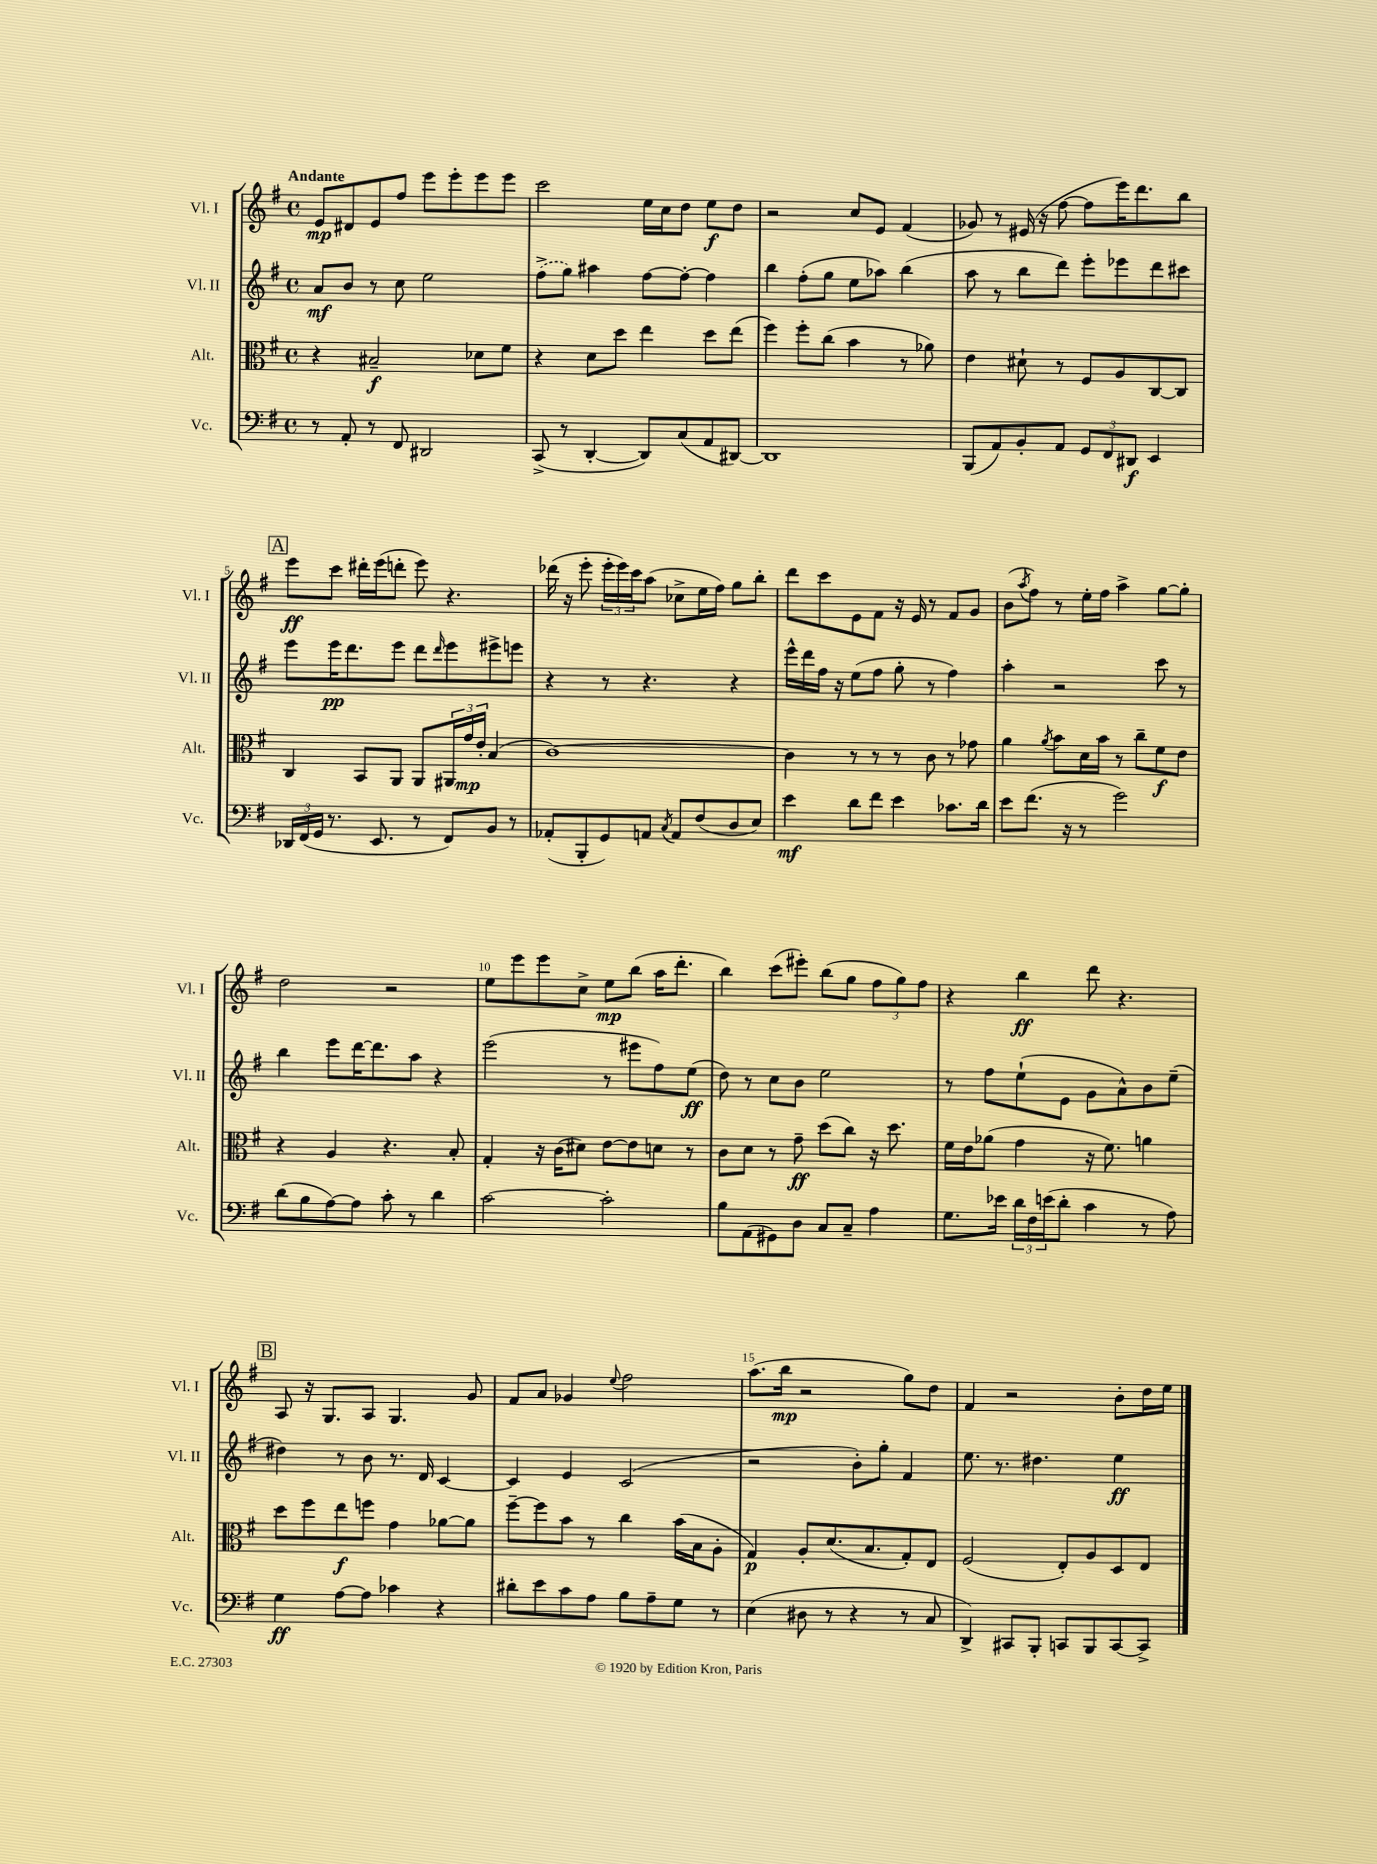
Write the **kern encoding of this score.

**kern	**kern	**kern	**kern
*staff4	*staff3	*staff2	*staff1
*clefF4	*clefC3	*clefG2	*clefG2
*k[f#]	*k[f#]	*k[f#]	*k[f#]
*M4/4	*M4/4	*M4/4	*M4/4
*met(c)	*met(c)	*met(c)	*met(c)
8r	4r	8a/L	8e/L
8AA'/	.	8b/J	8d#/
8r	2B#~/	8r	8e/
8FF#/	.	8cc\	8ff#/J
2DD#/	.	2ee\	8eee\L
.	.	.	8eee'\
.	8d-\L	.	8eee\
.	8f#\J	.	8eee\J
=	=	=	=
(8CC^/	4r	(8ff#^\L	2ccc\
8r	.	8gg\J)	.
[4DD'/	8d\L	4aa#\	.
.	8dd\J	.	.
8DD/]L)	4ee\	[8ff#\L	16ee\LL
.	.	.	16cc\J
(8C/	.	8ff#'\_J	8dd\J
8AA/	8dd\L	4ff#\]	8ee\L
[8DD#/J)	(8ee\J	.	8dd\J
=	=	=	=
1DD#]	4ff#\)	4bb\	2r
.	8ff#'\L	(8ff#'\L	.
.	(8cc\J	8gg\J	.
.	4b\	8ee\L	8cc/L
.	.	8aa-\J)	8e/J
.	8r	(4bb\	(4f#/
.	8a-\)	.	.
=	=	=	=
(8BBB/L	4e\	8aa\	8g-/)
8AA/)	.	8r	8r
8BB'/	8d#`\	8bb\L	(16e#/
.	.	.	16r
8AA/J	8r	8ddd\J)	[8ff#\
12GG/L	8F#/L	8eee'\L	8ff#\]L
12FF#/	.	.	.
.	8A/	8eee-\	16eee\K)
12DD#/J	.	.	.
.	.	.	8.ddd\
4EE/	[8C/	8ddd\	.
.	8C/]J	8ccc#\J	8bb\J
=	=	=	=
24DD-/LL	4C/	8eee\L	8eee\L
(24FF#/	.	.	.
24GG/JJ	.	.	.
8.r	.	16eee\K	8ccc\J
.	.	8.ddd\	.
.	8BB/L	.	16ddd#'\LL
8.EE/	.	.	(16eee\J
.	8AA/J	8eee\J	8ddd'\J
8r	8AA/L	8ddd\L	8eee\)
.	.	16qqddd/	.
8FF#/L)	24AA#/L	8eee\	4.r
.	24g/	.	.
.	24e'/JJ	.	.
8BB/J	(4B/	8eee#^\	.
8r	.	8eee\J	.
=	=	=	=
(8AA-'/L	[1c)	4r	(16ddd-\
.	.	.	16r
8BBB'/	.	.	8eee'\
8GG/)	.	8r	24eee'\LL
.	.	.	24eee\)
.	.	.	24ccc\J
8AA/J	.	4.r	(8aa\J
8qC/	.	.	.
8AA/L	.	.	8cc-^\L
(8F#/	.	.	16ee\L
.	.	.	16ff#\JJ)
8D/	.	4r	8gg\L
8E/J)	.	.	8bb'\J
=	=	=	=
4e\	4c\]	16eee^^\LL	8ddd\L
.	.	16ddd\	.
.	.	16ff#\JJ	8ccc\
.	.	16r	.
8d\L	8r	(8ee\L	8e\
8f#\J	8r	8ff#\J	8f#\J
4e\	8r	8gg'\	16r
.	.	.	16e/
.	8c\	8r	8r
8.c-\L	8r	4ff#\)	8f#/L
.	8g-\	.	8g/J
16d\Jk	.	.	.
=	=	=	=
8e\L	4a\	4aa'\	(8b\L
.	.	.	8qaa/
(8.f#\J	.	.	8ff#\J)
.	8qa/	.	.
.	8b\L	2r	8r
16r	.	.	.
8r	16d\L	.	16ee'\LL
.	16b\JJ	.	16ff#\JJ
2g\)	8r	.	4aa^\
.	8cc~\L	.	.
.	8f#\	8ccc\	[8gg\L
.	8e\J	8r	8gg'\]J
=	=	=	=
(8d\L	4r	4bb\	2dd\
8B\	.	.	.
[8A\)	4A/	8eee\L	.
8A\]J	.	[16ddd\K	.
.	.	8.ddd\]	.
8c'\	4.r	.	2r
8r	.	8aa\J	.
4d\	.	4r	.
.	8B'/	.	.
=	=	=	=
[2c\	4G'/	(2eee\	8ee\L
.	.	.	8eee\
.	16r	.	8eee\
.	(16c\LK	.	.
.	8d#\J)	.	8cc^\J
2c'\]	[8e\L	8r	8ee\L
.	8e\]	8eee#\L	(8bb\J
.	8d\J	8ff#\)	16aa\LK
.	.	.	8.ddd'\J
.	8r	(8ee\J	.
=	=	=	=
8B\L	8c\L	8dd\)	4bb\)
(8AA\	8d\J	8r	.
8GG#\)	8r	8cc\L	(8ccc\L
8D\J	8g~\	8b\J	8eee#'\J)
8C/L	(8dd\L	2ee\	(8bb\L
8C~/J	8cc\J)	.	8gg\J
4A\	16r	.	12ff#\L
.	8.dd\	.	.
.	.	.	12gg\)
.	.	.	12ff#\J
=	=	=	=
8.G\L	16f#\LL	8r	4r
.	16e\J	.	.
.	(8a-\J	8ff#\L	.
16e-\Jk	.	.	.
24d\LL	4g\	(8ee`\	4bb\
24F#\	.	.	.
(24e\J	.	.	.
8d'\J	.	8e\J	.
4c\	16r	8g\L	8ddd\
.	8.f#\)	.	.
.	.	8a^^\)	4.r
8r	4a\	8b\	.
8A\)	.	(8ee~\J	.
=	=	=	=
4G\	8dd\L	4dd#\)	8A/
.	8ff#\	.	16r
.	.	.	8.G/L
[8A\L	8ee\	8r	.
8A\]J	8ff\J	8b\	8A/J
4c-\	4g\	8.r	4.G/
.	.	16d/	.
4r	[8a-\L	[4c/	.
.	8a-\]J	.	8g/
=	=	=	=
8d#'\L	[8ff#~\L	4c/]	8f#/L
8e\	8ff#\]	.	8a/J
8c\	8b\J	4e/	4g-/
8A\J	8r	.	.
.	.	.	8qqee/
8B\L	4cc\	(2c/	2ff#\
8A~\	.	.	.
8G\J	(16b\LL	.	.
.	16B\J	.	.
8r	8A'\J	.	.
=	=	=	=
(4E\	4G/)	2r	(8.aa\L
.	.	.	16bb\Jk
8D#\	8A'/L	.	2r
8r	(8.d/	.	.
4r	.	8b'\L)	.
.	8.B/	.	.
.	.	8gg'\J	.
8r	8G'/)	4f#/	8gg\L)
8C/	8E/J	.	8dd\J
=	=	=	=
4DD^/)	(2F#/	8.ee\	4f#/
.	.	8.r	.
8CC#/L	.	.	2r
8BBB'/J	.	4.dd#\	.
8CC/L	8E'/L)	.	.
8BBB/	8A/	.	.
[8CC/	8D/	4ee\	8b'\L
8CC^/]J	8E/J	.	16dd\L
.	.	.	16ee\JJ
==	==	==	==
*-	*-	*-	*-
